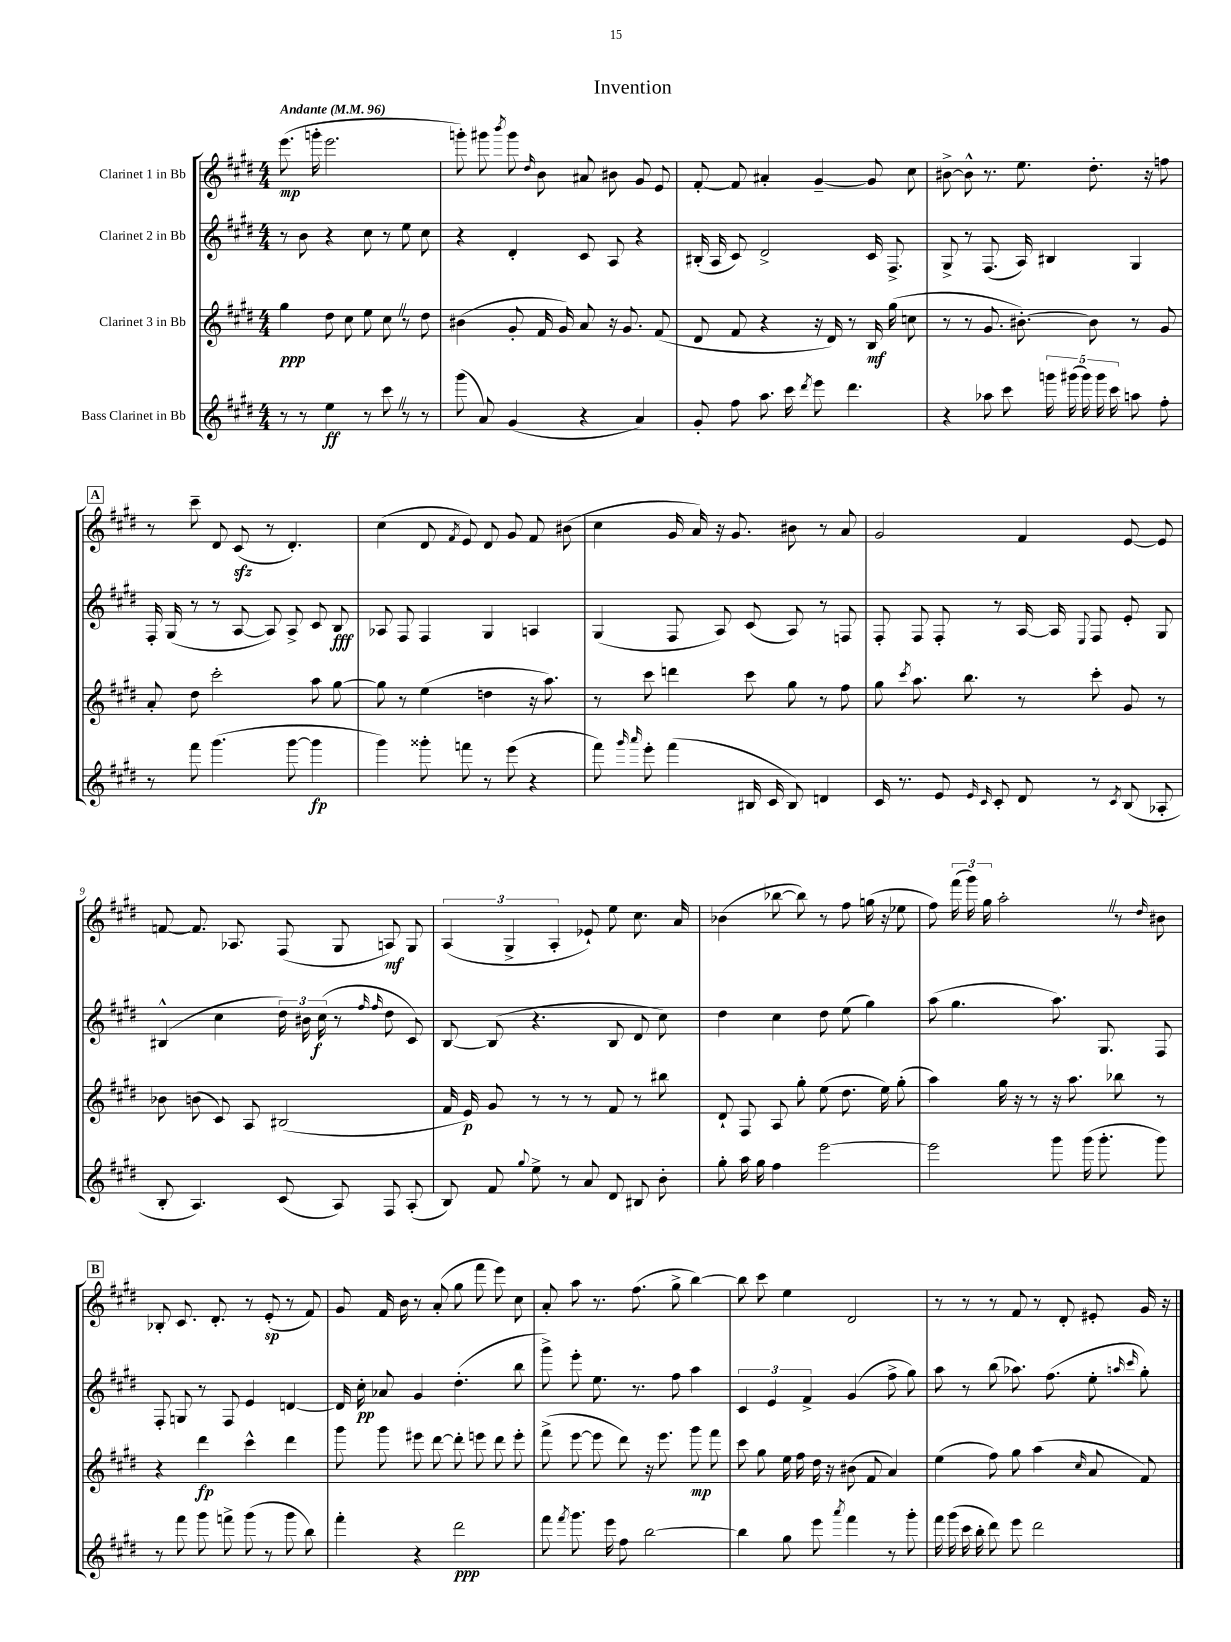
\header { title = "Invention" }
<<
\new StaffGroup <<
\new Staff = "s0" \with { instrumentName = "Clarinet 1 in Bb" } {
    \clef treble \key e \major \numericTimeSignature \time 4/4 \tempo "Andante" 4 = 96
    \autoBeamOff e'''8.\mp( g'''16-. e'''2. |
    g'''8-.) gis'''8 \acciaccatura { b'''8 } gis'''8 \grace { dis''16 } b'8 ais'8 bis'8 gis'8 e'8 |
    fis'8~-. fis'8 ais'4-. gis'4~-- gis'8 cis''8 |
    bis'8~-> bis'8-^ r8. e''8. dis''8.-. r16 f''8 |
    \mark \markup { \box "A" } r8 cis'''8-- dis'8 cis'8\sfz( r8 dis'4.-.) |
    cis''4( dis'8 \acciaccatura { fis'8 } e'8) dis'8 gis'8 fis'8 bis'8( |
    cis''4 gis'16 a'16) r16 gis'8. bis'8 r8 a'8 |
    gis'2 fis'4 e'8~ e'8 |
    f'8~ f'8. aes8. fis8( gis8 a8\mf) gis8 |
    \tuplet 3/2 { a4( gis4-> a4-. } ees'8-!) e''8 cis''8. a'16 |
    bes'4( bes''8~ bes''8) r8 fis''8 g''16( r16 ees''8 |
    fis''8) \tuplet 3/2 { fis'''16( gis'''16) gis''16 } a''2-. \once \override BreathingSign.text = \markup { \musicglyph "scripts.caesura.straight" } \breathe r8 \grace { dis''16 } bis'8 |
    \mark \markup { \box "B" } bes8-. cis'8. dis'8.-. r8 e'8-.\sp( r8 fis'8) |
    gis'8 fis'16 b'16 r8 a'8-.( gis''8 fis'''8 e'''8) cis''8 |
    a'8-. a''8 r8. fis''8.( gis''8-> b''4~) |
    b''8 cis'''8 e''4 dis'2 |
    r8 r8 r8 fis'8 r8 dis'8-. eis'8-. gis'16 r16 \bar "|." |
}
\new Staff = "s1" \with { instrumentName = "Clarinet 2 in Bb" } {
    \clef treble \key e \major \numericTimeSignature \time 4/4
    \autoBeamOff r8 b'8 r4 cis''8 r8 e''8 cis''8 |
    r4 dis'4-. cis'8 a8 r4 |
    bis16-.( a16 cis'8) dis'2-> cis'16 fis8.-> |
    gis8-> r8 fis8.( a16) bis4 gis4 |
    \mark \markup { \box "A" } fis16-. gis16( r8 r8 a8~ a8) a8-> cis'8 b8\fff |
    aes8 fis8 fis4 gis4 a4 |
    gis4( fis8 a8) cis'8( a8) r8 f8 |
    fis8-. fis8 fis8-. r8 a16~ a16 \appoggiatura { e8 } fis8 e'8-. gis8 |
    bis4-^( cis''4 \tuplet 3/2 { dis''16) bis'16 cis''16\f( } r8 \grace { fis''16 fis''16 } dis''8 cis'8) |
    b8~ b8( r4. b8 dis'8 cis''8) |
    dis''4 cis''4 dis''8 e''8( gis''4) |
    a''8( gis''4. a''8.) gis8. fis8 |
    \mark \markup { \box "B" } fis8-. g8 r8 fis8 e'4 d'4~ |
    d'16 cis''16-.\pp aes'8 gis'4 dis''4.-.( b''8 |
    gis'''8->) e'''8-. e''8. r8. fis''8 a''4 |
    \tuplet 3/2 { cis'4 e'4 fis'4-> } gis'4( fis''8-> gis''8) |
    a''8 r8 b''8( aes''8.) fis''8.( e''8-. \grace { a''16 cis'''16 } gis''8-.) \bar "|." |
}
\new Staff = "s2" \with { instrumentName = "Clarinet 3 in Bb" } {
    \clef treble \key e \major \numericTimeSignature \time 4/4
    \autoBeamOff gis''4\ppp dis''8 cis''8 e''8 cis''8 \once \override BreathingSign.text = \markup { \musicglyph "scripts.caesura.straight" } \breathe r8 dis''8 |
    bis'4( gis'8-. fis'16 gis'16) a'8 r16 gis'8. fis'8( |
    dis'8 fis'8 r4 r16 dis'16) r8 b16\mf gis''16( c''8 |
    r8 r8 gis'8. bis'8.~-.) bis'8 r8 gis'8 |
    \mark \markup { \box "A" } a'8-. dis''8 cis'''2-. a''8 gis''8~ |
    gis''8 r8 e''4( d''4 r16 a''8.) |
    r8 cis'''8 d'''4 cis'''8 gis''8 r8 fis''8 |
    gis''8 \acciaccatura { cis'''8 } a''8. b''8. r8 cis'''8-. gis'8 r8 |
    bes'8 b'8( cis'8) a8 bis2( |
    fis'16 e'16\p) gis'8 r8 r8 r8 fis'8 r8 bis''8 |
    dis'8-! fis8 a8 gis''8-. e''8( dis''8. e''16) gis''8-.( |
    a''4) gis''16 r16 r8 r16 a''8. bes''8 r8 |
    \mark \markup { \box "B" } r4 dis'''4\fp cis'''4-^ dis'''4 |
    gis'''8 gis'''8 eis'''8 dis'''8~ dis'''8-. e'''8 dis'''8 e'''8-. |
    fis'''8->( e'''8~ e'''8 dis'''8) r16 e'''8. gis'''8\mp fis'''8 |
    cis'''8 gis''8 e''16 fis''16 dis''16 r16 bis'8( fis'8 a'4) |
    e''4( fis''8) gis''8 a''4( \grace { cis''16 } a'8 fis'8) \bar "|." |
}
\new Staff = "s3" \with { instrumentName = "Bass Clarinet in Bb" } {
    \clef treble \key e \major \numericTimeSignature \time 4/4
    \autoBeamOff r8 r8 e''4\ff r8 cis'''8 \once \override BreathingSign.text = \markup { \musicglyph "scripts.caesura.straight" } \breathe r8 r8 |
    gis'''8( a'8) gis'4( r4 a'4) |
    gis'8-. fis''8 a''8. cis'''16 \acciaccatura { dis'''8 } e'''8 dis'''4. |
    r4 aes''8 cis'''8 \tuplet 5/4 { g'''16 gis'''16( gis'''16) gis'''16 cis'''16 } a''8 fis''8-. |
    \mark \markup { \box "A" } r8 fis'''8 gis'''4.( gis'''8~ gis'''4\fp |
    gis'''4) gisis'''8-. f'''8 r8 e'''8( r4 |
    fis'''8) \grace { gis'''16 a'''16 } e'''8-. fis'''4( bis16 cis'16 bis8) d'4 |
    cis'16 r8. e'8 \grace { e'16 cis'16 } cis'8-. dis'8 r8 \acciaccatura { cis'8 } b8( aes8-. |
    b8-. a4.) cis'8( a8) fis8 a8-.( |
    b8) fis'8 \appoggiatura { gis''8 } e''8-> r8 a'8 dis'8 bis8 b'8-. |
    gis''8-. a''16 gis''16 fis''4 e'''2~ |
    e'''2 gis'''8 gis'''16( gis'''8.-. gis'''8) |
    \mark \markup { \box "B" } r8 fis'''8 gis'''8 f'''8-> gis'''8( r8 gis'''8 b''8) |
    fis'''4-. r4 dis'''2\ppp |
    fis'''8 \acciaccatura { fis'''8 } gis'''8. e'''16 fis''8 b''2~ |
    b''4 gis''8 e'''8 \acciaccatura { a'''8 } fis'''4 r8 gis'''8-. |
    fis'''16 gis'''16( cis'''16 b''16-. dis'''8) e'''8 dis'''2 \bar "|." |
}
>>
>>
